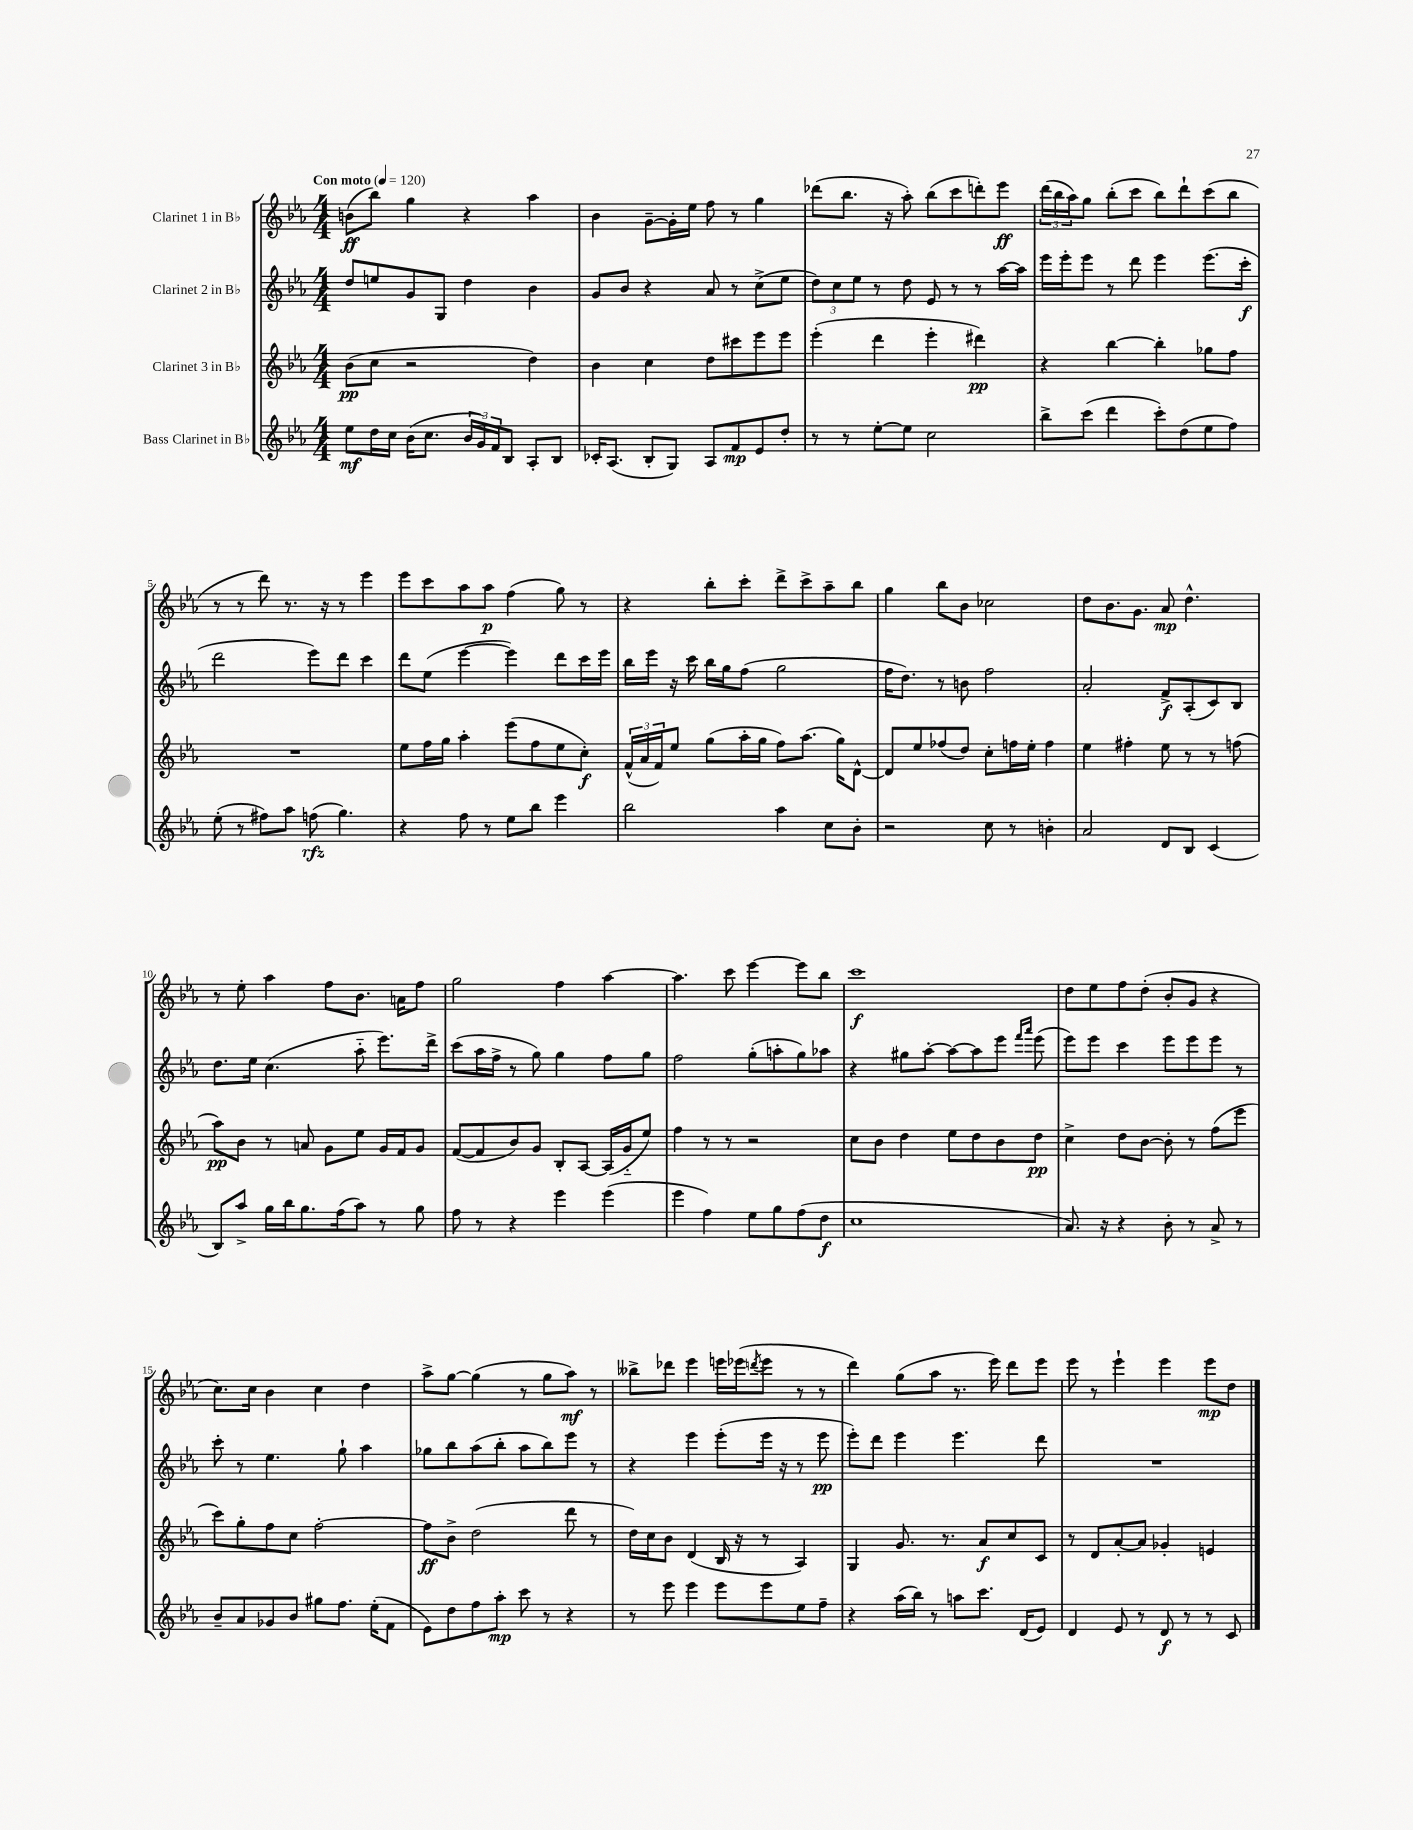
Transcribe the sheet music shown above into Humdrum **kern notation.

**kern	**dynam	**kern	**dynam	**kern	**dynam	**kern	**dynam
*part4	*part4	*part3	*part3	*part2	*part2	*part1	*part1
*staff4	*staff4	*staff3	*staff3	*staff2	*staff2	*staff1	*staff1
*I"Bass Clarinet in B♭	*	*I"Clarinet 3 in B♭	*	*I"Clarinet 2 in B♭	*	*I"Clarinet 1 in B♭	*
*clefG2	*	*clefG2	*	*clefG2	*	*clefG2	*
*k[b-e-a-]	*	*k[b-e-a-]	*	*k[b-e-a-]	*	*k[b-e-a-]	*
*M4/4	*	*M4/4	*	*M4/4	*	*M4/4	*
*MM120	*	*MM120	*	*MM120	*	*MM120	*
=1	=1	=1	=1	=1	=1	=1	=1
!	!	!	!	!	!	!LO:TX:a:B:t=Con moto	!
8ee-\L	mf	(8b-\L	pp	8dd/L	.	(8bn\L	ff
16dd\L	.	8cc\J	.	8een/	.	8bb-\J)	.
16cc\JJ	.	.	.	.	.	.	.
(16b-\KL	.	2r	.	8g/	.	4gg\	.
8.cc\J	.	.	.	.	.	.	.
.	.	.	.	8G/J	.	.	.
24b-/LL	.	.	.	4dd\	.	4r	.
24g/)	.	.	.	.	.	.	.
24f/J	.	.	.	.	.	.	.
8B-/J	.	.	.	.	.	.	.
8A-'/L	.	4dd\)	.	4b-\	.	4aa-\	.
8B-/J	.	.	.	.	.	.	.
=2	=2	=2	=2	=2	=2	=2	=2
16c-X'/KL	.	4b-\	.	8g/L	.	4b-\	.
(8.A-/J	.	.	.	.	.	.	.
.	.	.	.	8b-/J	.	.	.
8B-'/L	.	4cc\	.	4r	.	[8g~\L	.
8G/J)	.	.	.	.	.	16g'\L]	.
.	.	.	.	.	.	16ee-\JJ	.
8A-/L	.	8dd\L	.	8a-/	.	8ff\	.
8f/	mp	8ccc#X\	.	8r	.	8r	.
8e-/	.	8eee-\	.	(8cc^\L	.	4gg\	.
8dd'/J	.	8eee-\J	.	8ee-\J	.	.	.
=3	=3	=3	=3	=3	=3	=3	=3
8r	.	(4eee-'\	.	12dd\L)	.	(8ddd-X\L	.
.	.	.	.	12cc\	.	.	.
8r	.	.	.	.	.	8.bb-\J	.
.	.	.	.	12ee-\J	.	.	.
[8ee-'\L	.	4ddd\	.	8r	.	.	.
.	.	.	.	.	.	16r	.
8ee-\J]	.	.	.	8dd\	.	8aa-'\)	.
2cc\	.	4eee-'\	.	8e-/	.	(8bb-\L	.
.	.	.	.	8r	.	8ccc\	.
.	.	4ddd#X\)	pp	8r	.	8dddn'\)	.
.	.	.	.	[16aa-\LL	.	8eee-\J	ff
.	.	.	.	16aa-\JJ]	.	.	.
=4	=4	=4	=4	=4	=4	=4	=4
8bb-^\L	.	4r	.	16eee-\LL	.	(24ddd\LL	.
.	.	.	.	.	.	24bb-\	.
.	.	.	.	16eee-'\J	.	.	.
.	.	.	.	.	.	24aa-\J)	.
(8ccc\J	.	.	.	8eee-\J	.	8gg\J	.
4ddd\	.	[4bb-\	.	8r	.	(8bb-'\L	.
.	.	.	.	8ddd\	.	8ccc\J	.
8ccc'\L)	.	4bb-'\]	.	4eee-\	.	8bb-\L)	.
(8dd\	.	.	.	.	.	8ddd`\	.
8ee-\	.	8gg-X\L	.	(8.eee-\L	.	(8ccc\	.
8ff\J)	.	8ff\J	.	.	.	8bb-\J	.
.	.	.	.	16ccc'\Jk	f	.	.
!!LO:LB:g=z
=5	=5	=5	=5	=5	=5	=5	=5
(8ee-'\	.	1r	.	2ddd\	.	8r	.
8r	.	.	.	.	.	8r	.
8ff#X\L)	.	.	.	.	.	8ddd\)	.
8aa-\J	.	.	.	.	.	8.r	.
(8ffn\	rfz	.	.	8eee-\L)	.	.	.
.	.	.	.	.	.	16r	.
4.gg\)	.	.	.	8ddd\J	.	8r	.
.	.	.	.	4ccc\	.	4eee-\	.
=6	=6	=6	=6	=6	=6	=6	=6
4r	.	8ee-\L	.	8ddd\L	.	8eee-\L	.
.	.	16ff\L	.	(8ee-\J	.	8ccc\	.
.	.	16gg\JJ	.	.	.	.	.
8ff\	.	4aa-'\	.	[4eee-\	.	8aa-\	.
8r	.	.	.	.	.	8aa-\J	p
8ee-\L	.	(8eee-\L	.	4eee-\])	.	(4ff\	.
8bb-\J	.	8ff\	.	.	.	.	.
4eee-\	.	8ee-\	.	8ddd\L	.	8gg\)	.
.	.	8cc'\J)	f	16ccc\L	.	8r	.
.	.	.	.	16eee-\JJ	.	.	.
=7	=7	=7	=7	=7	=7	=7	=7
2bb-\	.	(24f^^/LL	.	16bb-\LL	.	4r	.
.	.	24a-/	.	.	.	.	.
.	.	.	.	16eee-\JJ	.	.	.
.	.	24f/J)	.	.	.	.	.
.	.	8ee-/J	.	16r	.	.	.
.	.	.	.	16ccc\	.	.	.
.	.	(8gg\L	.	16bb-\LL	.	8bb-'\L	.
.	.	.	.	16gg\J	.	.	.
.	.	16aa-'\L	.	(8ff\J	.	8ccc'\J	.
.	.	16gg\JJ	.	.	.	.	.
4aa-\	.	8ff\L)	.	2gg\	.	8ddd^\L	.
.	.	(8.aa-\J	.	.	.	8ccc^\	.
8cc\L	.	.	.	.	.	8aa-~\	.
.	.	16gg\KL)	.	.	.	.	.
8b-'\J	.	[8d^^\J	.	.	.	8bb-\J	.
=8	=8	=8	=8	=8	=8	=8	=8
2r	.	8d/L]	.	16ff\KL	.	4gg\	.
.	.	.	.	8.dd\J)	.	.	.
.	.	8ee-/	.	.	.	.	.
.	.	(8ff-X/	.	8r	.	8bb-\L	.
.	.	8dd/J)	.	8bn\	.	8b-\J	.
8cc\	.	8cc'\L	.	2ff\	.	2cc-X\	.
8r	.	16ffn\L	.	.	.	.	.
.	.	16ee-'\JJ	.	.	.	.	.
4bn'\	.	4ff\	.	.	.	.	.
=9	=9	=9	=9	=9	=9	=9	=9
2a-/	.	4ee-\	.	2a-'/	.	8dd\L	.
.	.	.	.	.	.	8.b-\	.
.	.	4ff#X'\	.	.	.	.	.
.	.	.	.	.	.	8.g\J	.
8d/L	.	8ee-\	.	8f^/L	f	8a-/	mp
8B-/J	.	8r	.	(8A-'/	.	4.dd^^\	.
(4c/	.	8r	.	8c/)	.	.	.
.	.	(8ffn\	.	8B-/J	.	.	.
!!LO:LB:g=z
=10	=10	=10	=10	=10	=10	=10	=10
8B-/L)	.	8aa-\L)	pp	8.dd\L	.	8r	.
8aa-^/J	.	8b-\J	.	.	.	8ee-'\	.
.	.	.	.	16ee-\Jk	.	.	.
16gg\LL	.	8r	.	(4.cc\	.	4aa-\	.
16bb-\J	.	.	.	.	.	.	.
8.gg\	.	8an/	.	.	.	.	.
.	.	8g\L	.	.	.	8ff\L	.
(16ff\k	.	.	.	.	.	.	.
8aa-\J)	.	8ee-\J	.	8aa-\	.	8.b-\J	.
8r	.	16g/LL	.	8.eee-\L)	.	.	.
.	.	16f/J	.	.	.	16an\KL	.
8gg\	.	8g/J	.	.	.	8ff\J	.
.	.	.	.	16ddd^\Jk	.	.	.
=11	=11	=11	=11	=11	=11	=11	=11
8ff\	.	([8f/L	.	(8ccc\L	.	2gg\	.
8r	.	8f/]	.	16aa-\L	.	.	.
.	.	.	.	16ff^\JJ	.	.	.
4r	.	8b-/)	.	8r	.	.	.
.	.	8g/J	.	8gg\)	.	.	.
4eee-\	.	8B-'/L	.	4gg\	.	4ff\	.
.	.	[8A-/J	.	.	.	.	.
(4eee-\	.	(16A-/LL]	.	8ff\L	.	[4aa-\	.
.	.	16g/J	.	.	.	.	.
.	.	8ee-/J)	.	8gg\J	.	.	.
=12	=12	=12	=12	=12	=12	=12	=12
4eee-\	.	4ff\	.	2ff\	.	4.aa-\]	.
4ff\)	.	8r	.	.	.	.	.
.	.	8r	.	.	.	8ccc\	.
8ee-\L	.	2r	.	(8gg'\L	.	[4eee-\	.
8gg\	.	.	.	8aan'\	.	.	.
(8ff\	.	.	.	8gg\)	.	8eee-\L]	.
8dd\J	f	.	.	8aa-X\J	.	8bb-\J	.
=13	=13	=13	=13	=13	=13	=13	=13
1cc	.	8cc\L	.	4r	.	1ccc	f
.	.	8b-\J	.	.	.	.	.
.	.	4dd\	.	8gg#X\L	.	.	.
.	.	.	.	[8aa-'\J	.	.	.
.	.	8ee-\L	.	8aa-\L_	.	.	.
.	.	8dd\	.	8aa-\]	.	.	.
.	.	8b-\	.	8eee-\J	.	.	.
.	.	.	.	16qqfff/LL	.	.	.
.	.	.	.	16qqaaa-/JJ	.	.	.
.	.	8dd\J	pp	(8eee-\	.	.	.
=14	=14	=14	=14	=14	=14	=14	=14
8.a-/)	.	4cc^\	.	8eee-\L)	.	8dd\L	.
.	.	.	.	8eee-\J	.	8ee-\	.
16r	.	.	.	.	.	.	.
4r	.	8dd\L	.	4ccc\	.	8ff\	.
.	.	[8b-\J	.	.	.	(8dd'\J	.
8b-'\	.	8b-'\]	.	8eee-\L	.	8b-'/L	.
8r	.	8r	.	8eee-\	.	8g/J	.
8a-^/	.	(8ff\L	.	8eee-\J	.	4r	.
8r	.	8eee-\J	.	8r	.	.	.
!!LO:LB:g=z
=15	=15	=15	=15	=15	=15	=15	=15
8b-~/L	.	8ccc\L)	.	8ccc'\	.	8.cc\L)	.
8a-/	.	8gg'\	.	8r	.	.	.
.	.	.	.	.	.	16cc\Jk	.
8g-X/	.	8ff\	.	4.ee-\	.	4b-\	.
8b-/J	.	8cc\J	.	.	.	.	.
8gg#X\L	.	[2ff'\	.	.	.	4cc\	.
8.ff\J	.	.	.	8gg`\	.	.	.
.	.	.	.	4aa-\	.	4dd\	.
(16ee-'\KL	.	.	.	.	.	.	.
8f\J	.	.	.	.	.	.	.
=16	=16	=16	=16	=16	=16	=16	=16
8e-\L)	.	8ff\L]	ff	8gg-X\L	.	8aa-^\L	.
8dd\	.	8b-^\J	.	8bb-\	.	[8gg\J	.
8ff\	.	(2dd\	.	(8aa-\	.	(4gg\]	.
8aa-'\J	mp	.	.	8bb-'\J	.	.	.
8ccc\	.	.	.	8aa-\L	.	8r	.
8r	.	.	.	8bb-\)	.	8gg\L	.
4r	.	8ddd\	.	8eee-\J	.	8aa-\J)	mf
.	.	8r	.	8r	.	8r	.
=17	=17	=17	=17	=17	=17	=17	=17
8r	.	16dd\LL)	.	4r	.	8bb--X^\L	.
.	.	16cc\J	.	.	.	.	.
8eee-\	.	8b-\J	.	.	.	8ddd-X\J	.
4eee-\	.	(4d/	.	4eee-\	.	4eee-\	.
8eee-\L	.	16B-/	.	(8eee-'\L	.	16eeen\LL	.
.	.	16r	.	.	.	(16eee-X\J	.
.	.	.	.	.	.	8qdddn/	.
8eee-\	.	8r	.	16eee-\Jk	.	8eee-\J	.
.	.	.	.	16r	.	.	.
8ee-\	.	4A-/)	.	8r	.	8r	.
8ff~\J	.	.	.	8eee-\	pp	8r	.
=18	=18	=18	=18	=18	=18	=18	=18
4r	.	4G/	.	8eee-'\L)	.	4ddd\)	.
.	.	.	.	8ddd\J	.	.	.
(16aa-\LL	.	8.g/	.	4eee-\	.	(8gg\L	.
16bb-\JJ)	.	.	.	.	.	.	.
8r	.	.	.	.	.	8aa-\J	.
.	.	8.r	.	.	.	.	.
8aan\L	.	.	.	4.eee-\	.	8.r	.
8.ccc\J	.	8a-/L	f	.	.	.	.
.	.	.	.	.	.	16eee-\)	.
.	.	8cc/	.	.	.	8ddd\L	.
(16d/KL	.	.	.	.	.	.	.
8e-/J)	.	8c/J	.	8ddd\	.	8eee-\J	.
=19	=19	=19	=19	=19	=19	=19	=19
4d/	.	8r	.	1r	.	8eee-\	.
.	.	8d/L	.	.	.	8r	.
8e-/	.	[8a-'/	.	.	.	4eee-`\	.
8r	.	8a-/J]	.	.	.	.	.
8d/	f	4g-X'/	.	.	.	4eee-\	.
8r	.	.	.	.	.	.	.
8r	.	4en/	.	.	.	8eee-\L	mp
8c/	.	.	.	.	.	8dd\J	.
==	==	==	==	==	==	==	==
*-	*-	*-	*-	*-	*-	*-	*-
